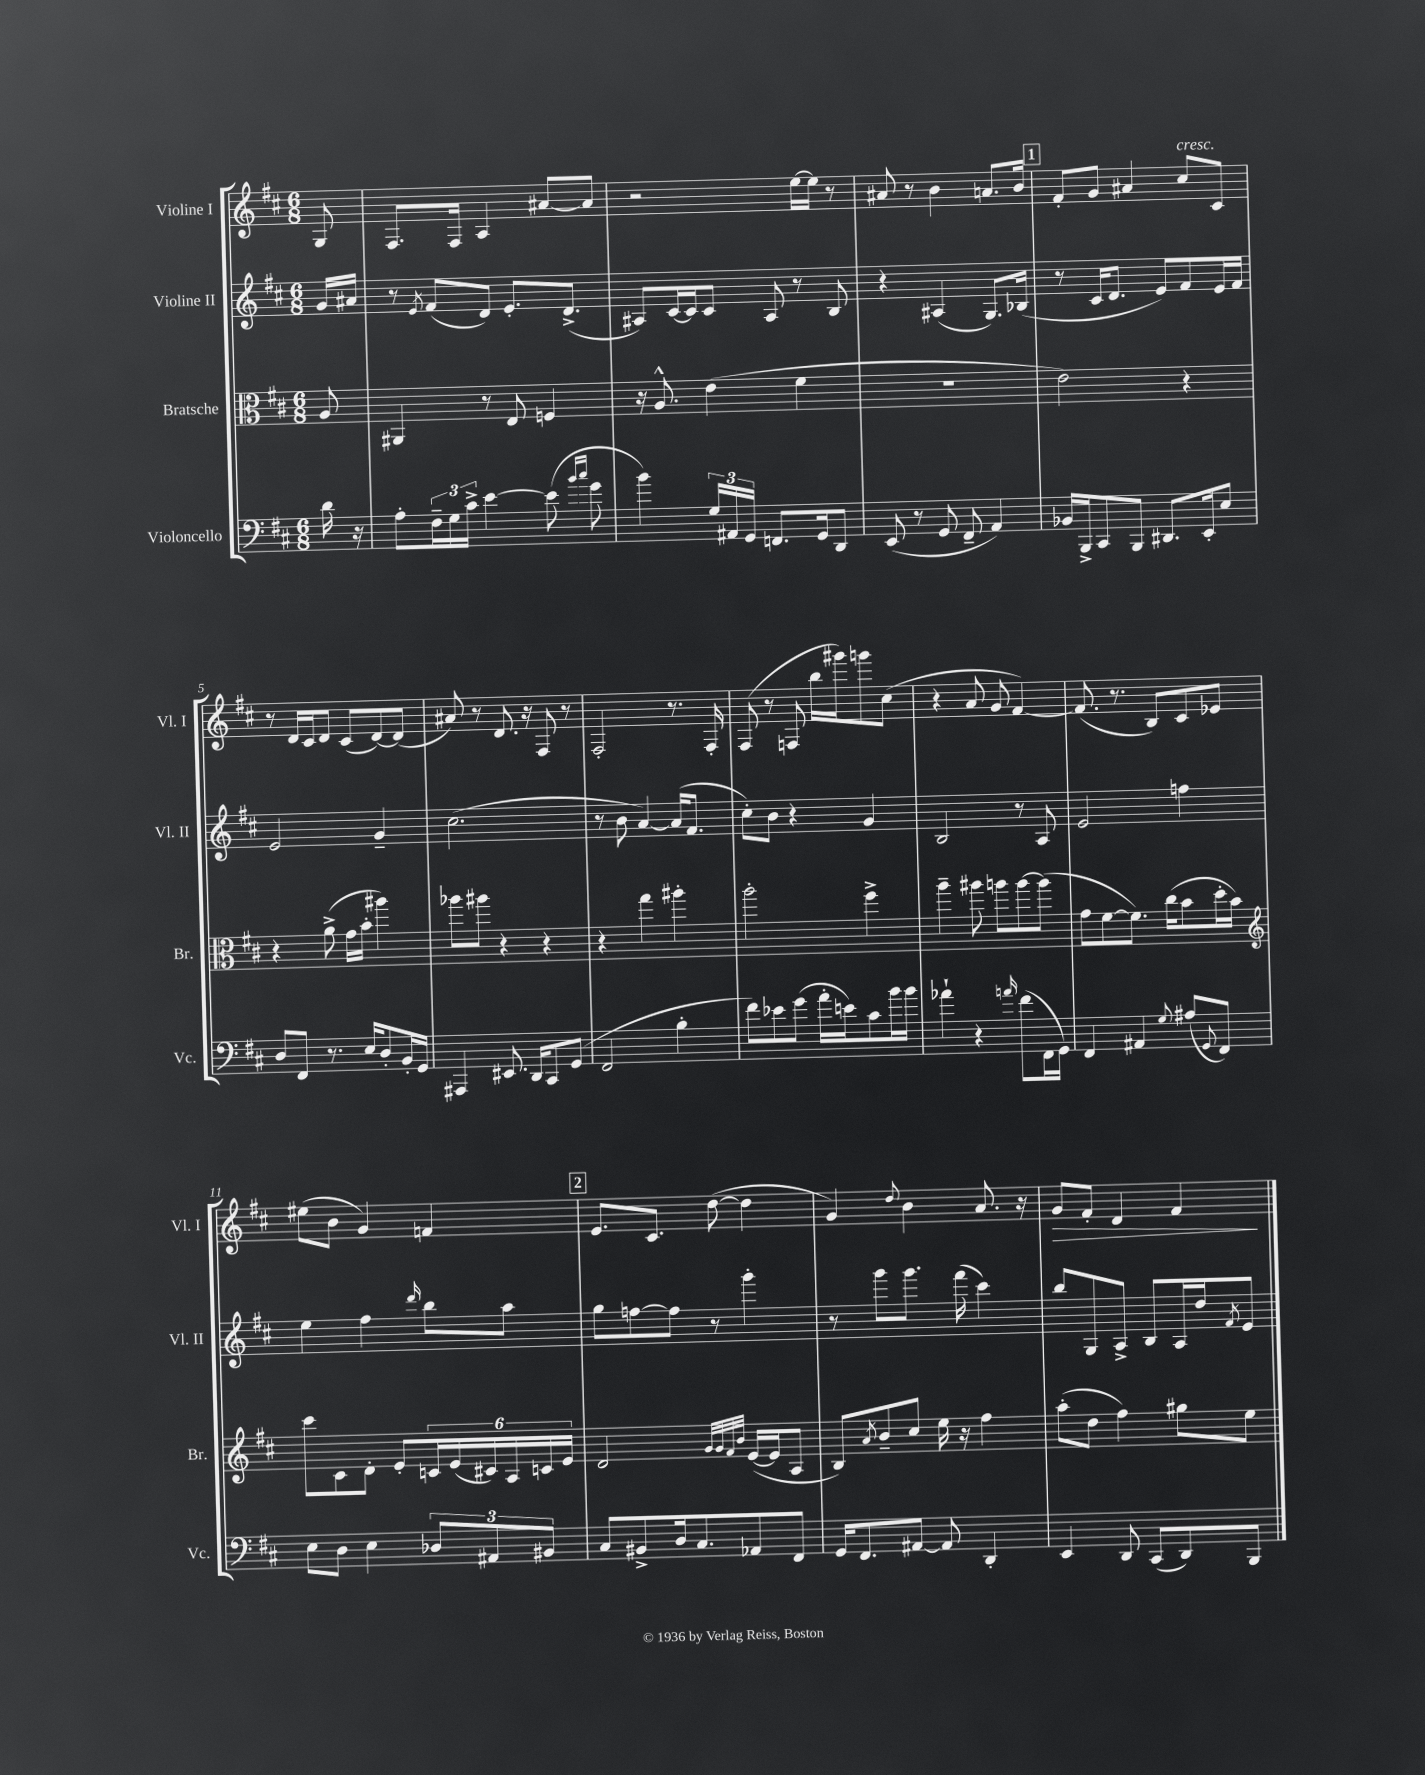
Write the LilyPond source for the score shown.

<<
\new StaffGroup <<
\new Staff = "s0" \with { instrumentName = "Violine I" shortInstrumentName = "Vl. I" } {
    \clef treble \key d \major \numericTimeSignature \time 6/8 \partial 8
    g8 |
    fis8. fis16 a4 ais'8~ ais'8 |
    r2 e''16~ e''16 r8 |
    ais'8 r8 b'4 a'8. b'16 |
    \mark \markup { \box "1" } fis'8-. g'8 ais'4 cis''8^\markup { \italic "cresc." } cis'8 |
    r8 d'16 cis'16 d'8 cis'8( d'8~) d'8( |
    ais'8) r8 d'8. r16 fis8 r8 |
    fis2-. r8. fis16-. |
    fis8( r8 f8 b''16 gis'''16) g'''8 cis''8( |
    r4 a'8 g'8 fis'4~) |
    fis'8.( r8. b8) cis'8 ees'8 |
    eis''8( b'8 g'4) f'4 |
    \mark \markup { \box "2" } e'8. cis'8. d''8~( d''4 |
    g'4) \appoggiatura { d''8 } b'4 a'8. r16 |
    g'8\> fis'8-. d'4 fis'4\! \bar "|." |
}
\new Staff = "s1" \with { instrumentName = "Violine II" shortInstrumentName = "Vl. II" } {
    \clef treble \key d \major \numericTimeSignature \time 6/8 \partial 8
    g'16 ais'16 |
    r8 \acciaccatura { e'8 } fis'8( d'8) e'8.-. d'8.->( |
    ais8) cis'16~ cis'16 cis'8 ais8 r8 b8 |
    r4 ais4( g8.) bes16( |
    \mark \markup { \box "1" } r8 cis'16 d'8. e'8) fis'8 e'16 fis'16 |
    e'2 g'4-- |
    cis''2.( |
    r8 b'8 a'4~) a'16( fis'8. |
    cis''8-.) b'8 r4 g'4 |
    b2 r8 a8 |
    e'2 f''4 |
    e''4 fis''4 \grace { d'''16 } b''8 a''8 |
    \mark \markup { \box "2" } g''8 f''8~ f''8 r8 g'''4-. |
    r8 g'''8 g'''8. fis'''16( cis'''4) |
    b''8 g8 a8-> b8 a16 d''16 \acciaccatura { fis'8 } e'8 \bar "|." |
}
\new Staff = "s2" \with { instrumentName = "Bratsche" shortInstrumentName = "Br." } {
    \clef alto \key d \major \numericTimeSignature \time 6/8 \partial 8
    a8 |
    ais,4 r8 e8 f4 |
    r16 a8.-^ e'4( fis'4 |
    R2. |
    \mark \markup { \box "1" } e'2) r4 |
    r4 a'8->( g'16 b'16-. ais''4) |
    aes''8 ais''8 r4 r4 |
    r4 g''4 ais''4-. |
    a''2-. fis''4-> |
    a''4-- ais''8 a''8 a''8~ a''8( |
    g'8 fis'8~ fis'8.) cis''16( b'8 d''16-. b'16) |
    \clef treble cis'''8 cis'8 d'8-. e'8-. \tuplet 6/4 { c'16 e'16( cis'16) a16 c'16 e'16 } |
    \mark \markup { \box "2" } d'2 \grace { g'32 g'32 fis'32 b'32 } e'16~( e'16 a8 |
    b8) \acciaccatura { a'8 } b'8-- cis''8 e''16 r16 fis''4 |
    a''8-.( d''8 fis''4) gis''8 e''8 \bar "|." |
}
\new Staff = "s3" \with { instrumentName = "Violoncello" shortInstrumentName = "Vc." } {
    \clef bass \key d \major \numericTimeSignature \time 6/8 \partial 8
    d'16 r16 |
    a8-. \tuplet 3/2 { fis16-- g16 cis'16-> } e'4~ e'8( \grace { b'16 cis''16 } g'8 |
    b'4) \tuplet 3/2 { g16 ais,16 g,16 } f,8. g,16 d,8 |
    e,8( r8 g,8 fis,8-- a,4) |
    \mark \markup { \box "1" } bes,16 b,,16-> cis,8 b,,8 dis,8. e,16-. e8 |
    d8 fis,8 r8. e16 d8-. b,16-. g,16 |
    ais,,4 eis,8. d,16 cis,8 g,8( |
    fis,2 b4-. |
    fis'8) ees'8 g'8( a'16-. e'16) cis'8 b'16 b'16 |
    aes'4-! r4 \grace { a'16 } fis'8( fis,16 g,16) |
    fis,4 ais,4 \appoggiatura { g8 } ais8( \appoggiatura { g,8 } fis,8) |
    e8 d8 e4 \tuplet 3/2 { des8 ais,8 bis,8 } |
    \mark \markup { \box "2" } cis8 bis,8-> d16 cis8. aes,8 fis,8 |
    g,16 fis,8. ais,8~ ais,8 d,4-. |
    e,4 d,8 cis,8( d,8) b,,8 \bar "|." |
}
>>
>>
